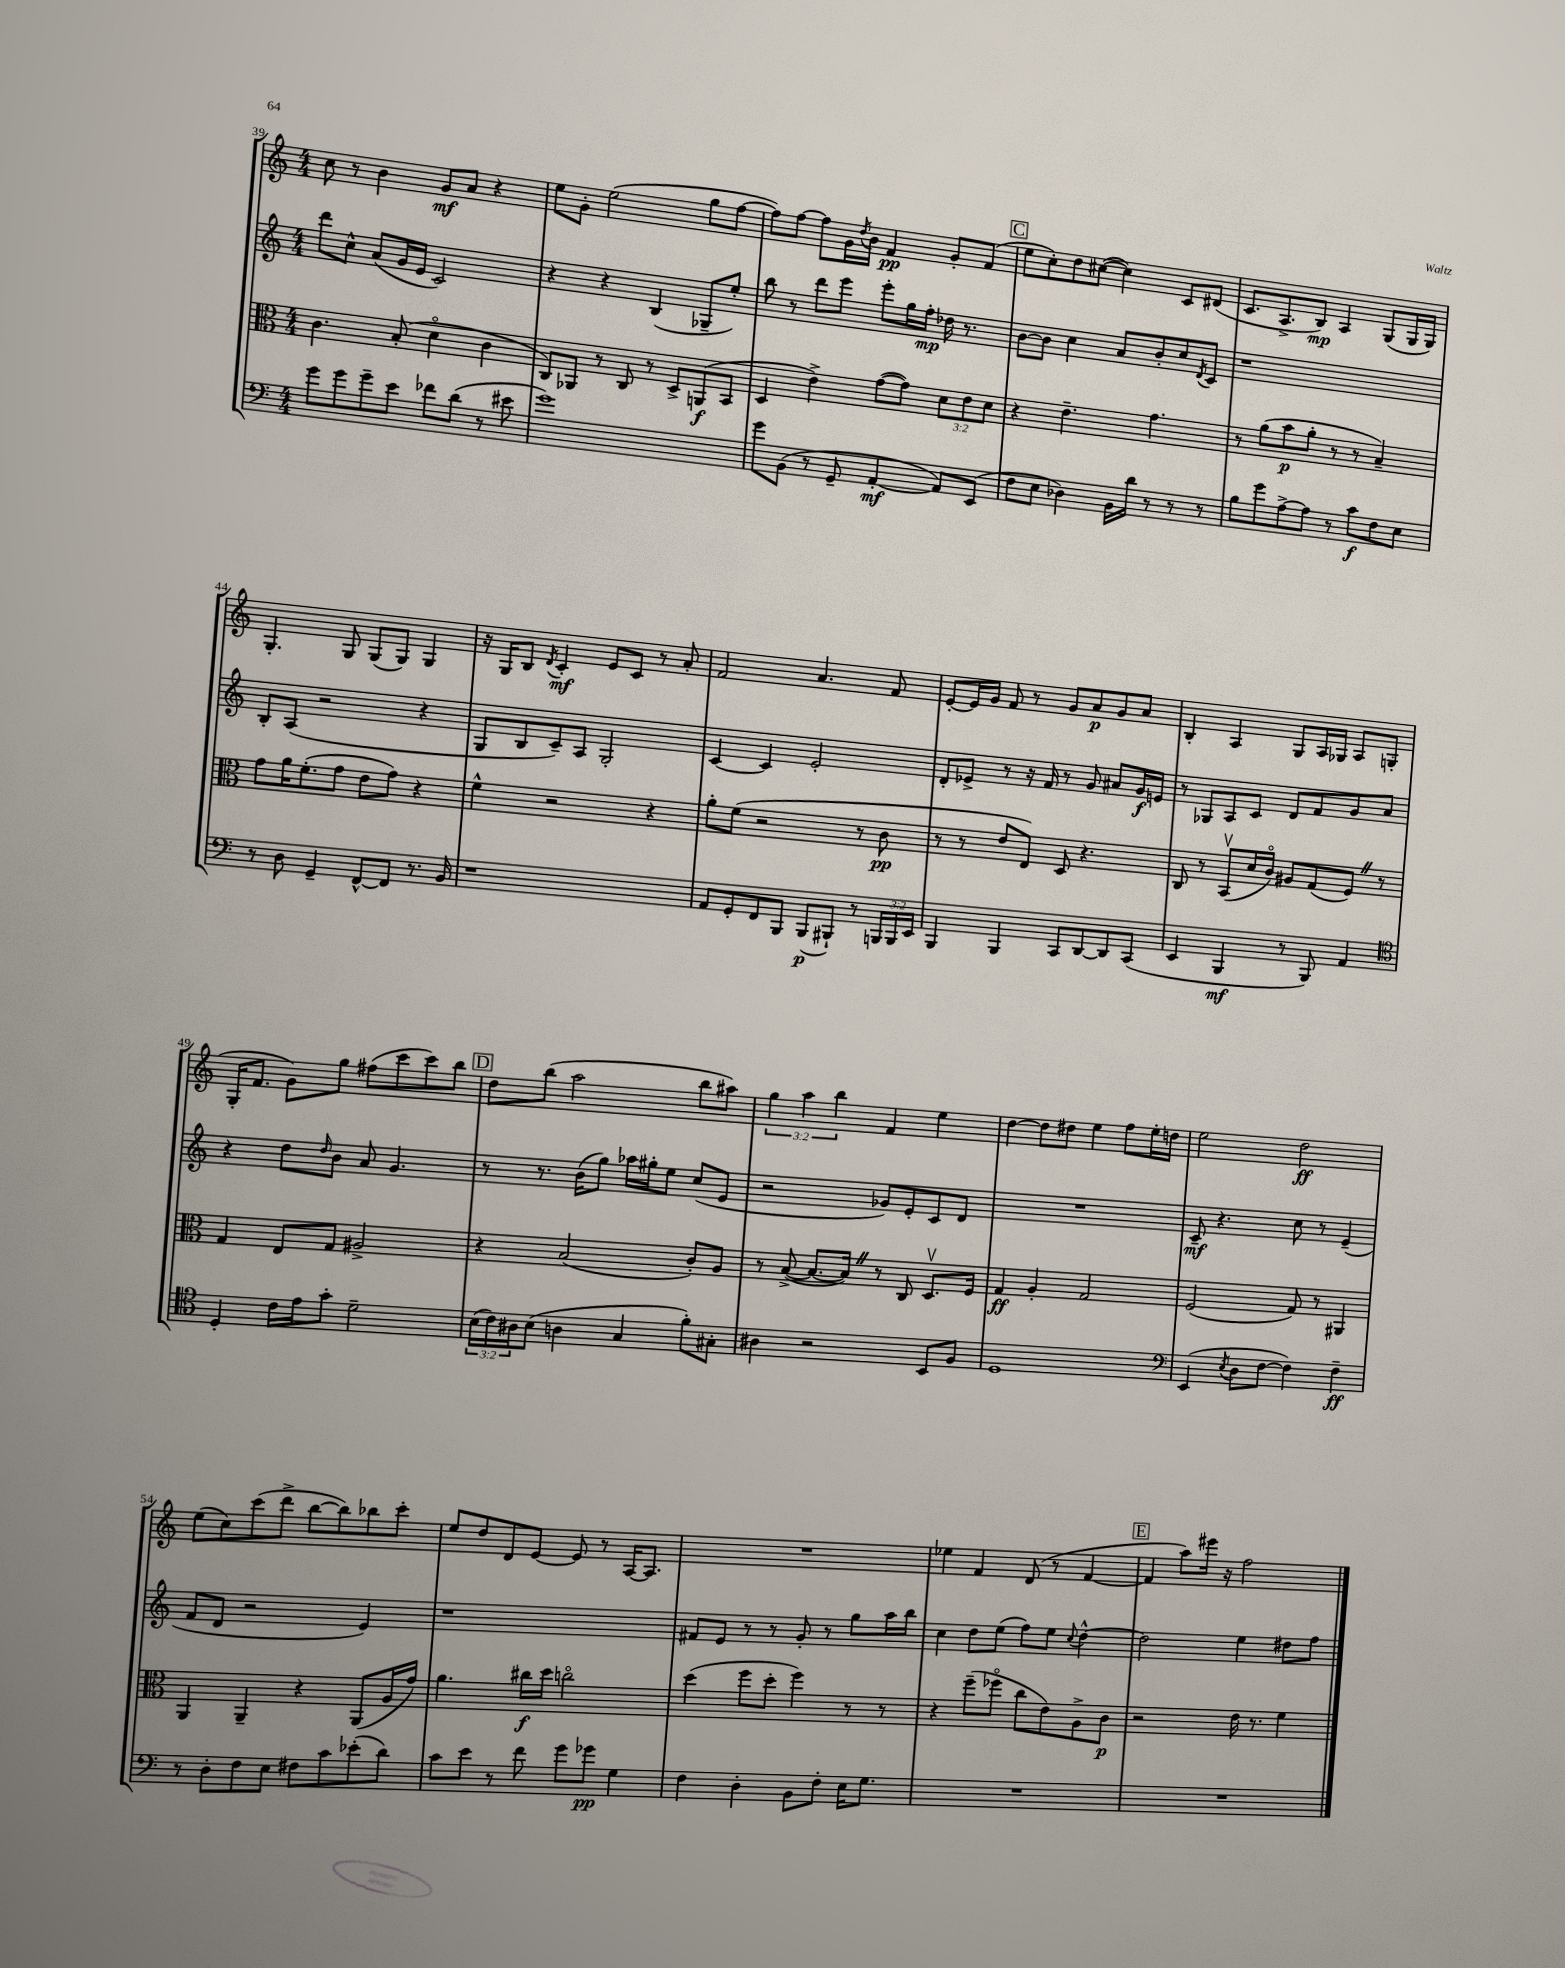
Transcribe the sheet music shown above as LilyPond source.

<<
\new StaffGroup <<
\new Staff = "s0" {
    \clef treble \key c \major \numericTimeSignature \time 4/4 \override Staff.TupletNumber.text = #tuplet-number::calc-fraction-text
    c''8 r8 b'4 g'8\mf a'8 r4 |
    e''8 g'8-. e''2( g''8 f''8~ |
    f''8) f''8~ f''8 g'16 \acciaccatura { d''8 } b'16 f'4\pp g'8-. f'8( |
    \mark \markup { \box "C" } e''8 c''8-.) d''8 cis''8~( cis''4) c'8 dis'8( |
    c'8. a8.-> b8\mp) a4 g8( g16 g16) |
    g4.-. g8 g8( g8) g4 |
    r16 g16 b8 \acciaccatura { d'8 } c'4-.\mf e'8 c'8 r8 a'8-. |
    f'2 a'4. f'8 |
    e'8~-. e'16 g'16 f'8 r8 g'8 a'8\p g'8 a'8 |
    b4-. a4 g8 a16 ges16 a8 g8-.( |
    g16-. f'8. g'8) g''8 fis''8( c'''8 c'''8) b''8 |
    \mark \markup { \box "D" } d''8 b''8( a''2 b''8 ais''8) |
    \tuplet 3/2 { g''4 a''4 b''4 } f'4 e''4 |
    d''4~ d''8 dis''8 e''4 f''8 e''16-. d''16 |
    e''2 d''2\ff |
    e''8( c''8) c'''8( d'''8-> b''8~ b''8) bes''8 c'''8-. |
    e''8 d''8 d'8 e'8~ e'8 r8 a16~ a8. |
    R1 |
    ees''4 f'4 d'8( r8 f'4~ |
    \mark \markup { \box "E" } f'4 a''8) eis'''16 r16 f''2 \bar "|." |
}
\new Staff = "s1" {
    \clef treble \key c \major \numericTimeSignature \time 4/4
    d'''8 c''8-^ a'8( g'16 e'16 c'2) |
    r4 r4 b4( ges8-- e''8-.) |
    b''8 r8 d'''8 e'''8 e'''8-. g''16 f''16-.\mp des''16 r8. |
    \mark \markup { \box "C" } b'8~ b'8 c''4 a'8 b'8-. c''8 \acciaccatura { d'8 } c'8 |
    r1 |
    b8-. a8( r2 r4 |
    g8 b8 c'8--) a8 g2-. |
    c'4~ c'4 e'2-. |
    d'8-. ees'8-> r8 r16 f'16 r8 g'8 ais'8 g'16\f e'16 |
    r8 ges8 a8 c'8 d'8 f'8 g'8 a'8 |
    r4 d''8 \grace { d''16 } b'8 a'8 g'4. |
    \mark \markup { \box "D" } r8 r8. b'16( g''8) aes''16 gis''16-. e''8 c''8( e'8 |
    r2 ges'8) e'8-. c'8 d'8 |
    R1 |
    c'8--\mf r4. c''8 r8 e'4--( |
    f'8 d'8 r2 e'4) |
    r1 |
    fis'8 e'8 r8 r8 g'8-. r8 g''8 a''16 b''16 |
    c''4 d''8 e''8( f''8) e''8 \appoggiatura { c''8 } d''4~-^ |
    \mark \markup { \box "E" } d''2 e''4 dis''8 f''8 \bar "|." |
}
\new Staff = "s2" {
    \clef alto \key c \major \numericTimeSignature \time 4/4 \override Staff.TupletNumber.text = #tuplet-number::calc-fraction-text
    c'4. b8-.( d'4\flageolet c'4 |
    c8) aes,8 r8 c8 r8 d8-> a,8\f( b,8 |
    d4 e'4->) g'8~( g'8) \tuplet 3/2 { d'8 e'8 d'8 } |
    \mark \markup { \box "C" } r4 e'4.-- g'4. |
    r8 a'8( b'8\p a'8-. r8 r8 b4--) |
    g'8 a'16 f'8.-.( g'8 e'8 g'8) r4 |
    f'4-^ r2 r4 |
    a'8-. f'8( r2 r8 c'8\pp |
    r8 r8 e'8 e8) d8 r4. |
    c8 r8 b,8\upbow( d'16 c'16\flageolet) ais8 g8( f8) \once \override BreathingSign.text = \markup { \musicglyph "scripts.caesura.straight" } \breathe r8 |
    g4 e8 g8 ais2-> |
    \mark \markup { \box "D" } r4 b2( c'8-.) a8 |
    r8 b8~->( b8.~ b16) \once \override BreathingSign.text = \markup { \musicglyph "scripts.caesura.straight" } \breathe r8 c8 d8.\upbow f16 |
    g4\ff a4-. g2 |
    f2( g8) r8 ais,4 |
    a,4 a,4-- r4 a,8( a16 g'16) |
    a'4. cis''16\f d''16 c''2\flageolet |
    d''4( f''8 d''8-. f''4) r8 r8 |
    r4 f''8--( fes''8\flageolet c''8 e'8) a8-> c'8\p |
    \mark \markup { \box "E" } r2 e'16 r8. f'4 \bar "|." |
}
\new Staff = "s3" {
    \clef bass \key c \major \numericTimeSignature \time 4/4 \override Staff.TupletNumber.text = #tuplet-number::calc-fraction-text
    g'8 g'8 g'8-- e'8 fes'8 d'8( r8 eis'8 |
    g'1) |
    g'8 b,8( r8 g,8-- a,4~-.\mf a,8) e,8( |
    \mark \markup { \box "C" } f8 e8 des4) b,16 d'16 r8 r8 r8 |
    b8 g'8 a8~-> a8 r8 c'8\f f8 e8 |
    r8 d8 g,4-- f,8~-^ f,8 r8. b,16 |
    r1 |
    a,8 g,8-. f,8 b,,8 b,,8\p( bis,,8-!) r8 \tuplet 3/2 { b,,16 b,,16 e,16 } |
    b,,4 b,,4 c,8 d,8~ d,8 c,8( |
    e,4 b,,4\mf r8 b,,8) a,4 |
    \clef tenor d4-. c'16 e'16 g'8-. d'2-- |
    \mark \markup { \box "D" } \tuplet 3/2 { b16( c'16) ais16 } b8( a4 g4 f'8-.) gis8-. |
    ais4 r2 b,8 f8 |
    d1 |
    \clef bass e,4( \acciaccatura { e8 } d8 f8~ f4) f4--\ff |
    r8 d8-. f8 e8 fis8 c'8 ees'8-.( d'8) |
    c'8 e'8 r8 f'8 g'8 ges'8\pp g4 |
    f4 d4-. b,8 f8-. e16 g8. |
    R1 |
    \mark \markup { \box "E" } R1 \bar "|." |
}
>>
>>
\layout { \context { \Score currentBarNumber = #39 } }
